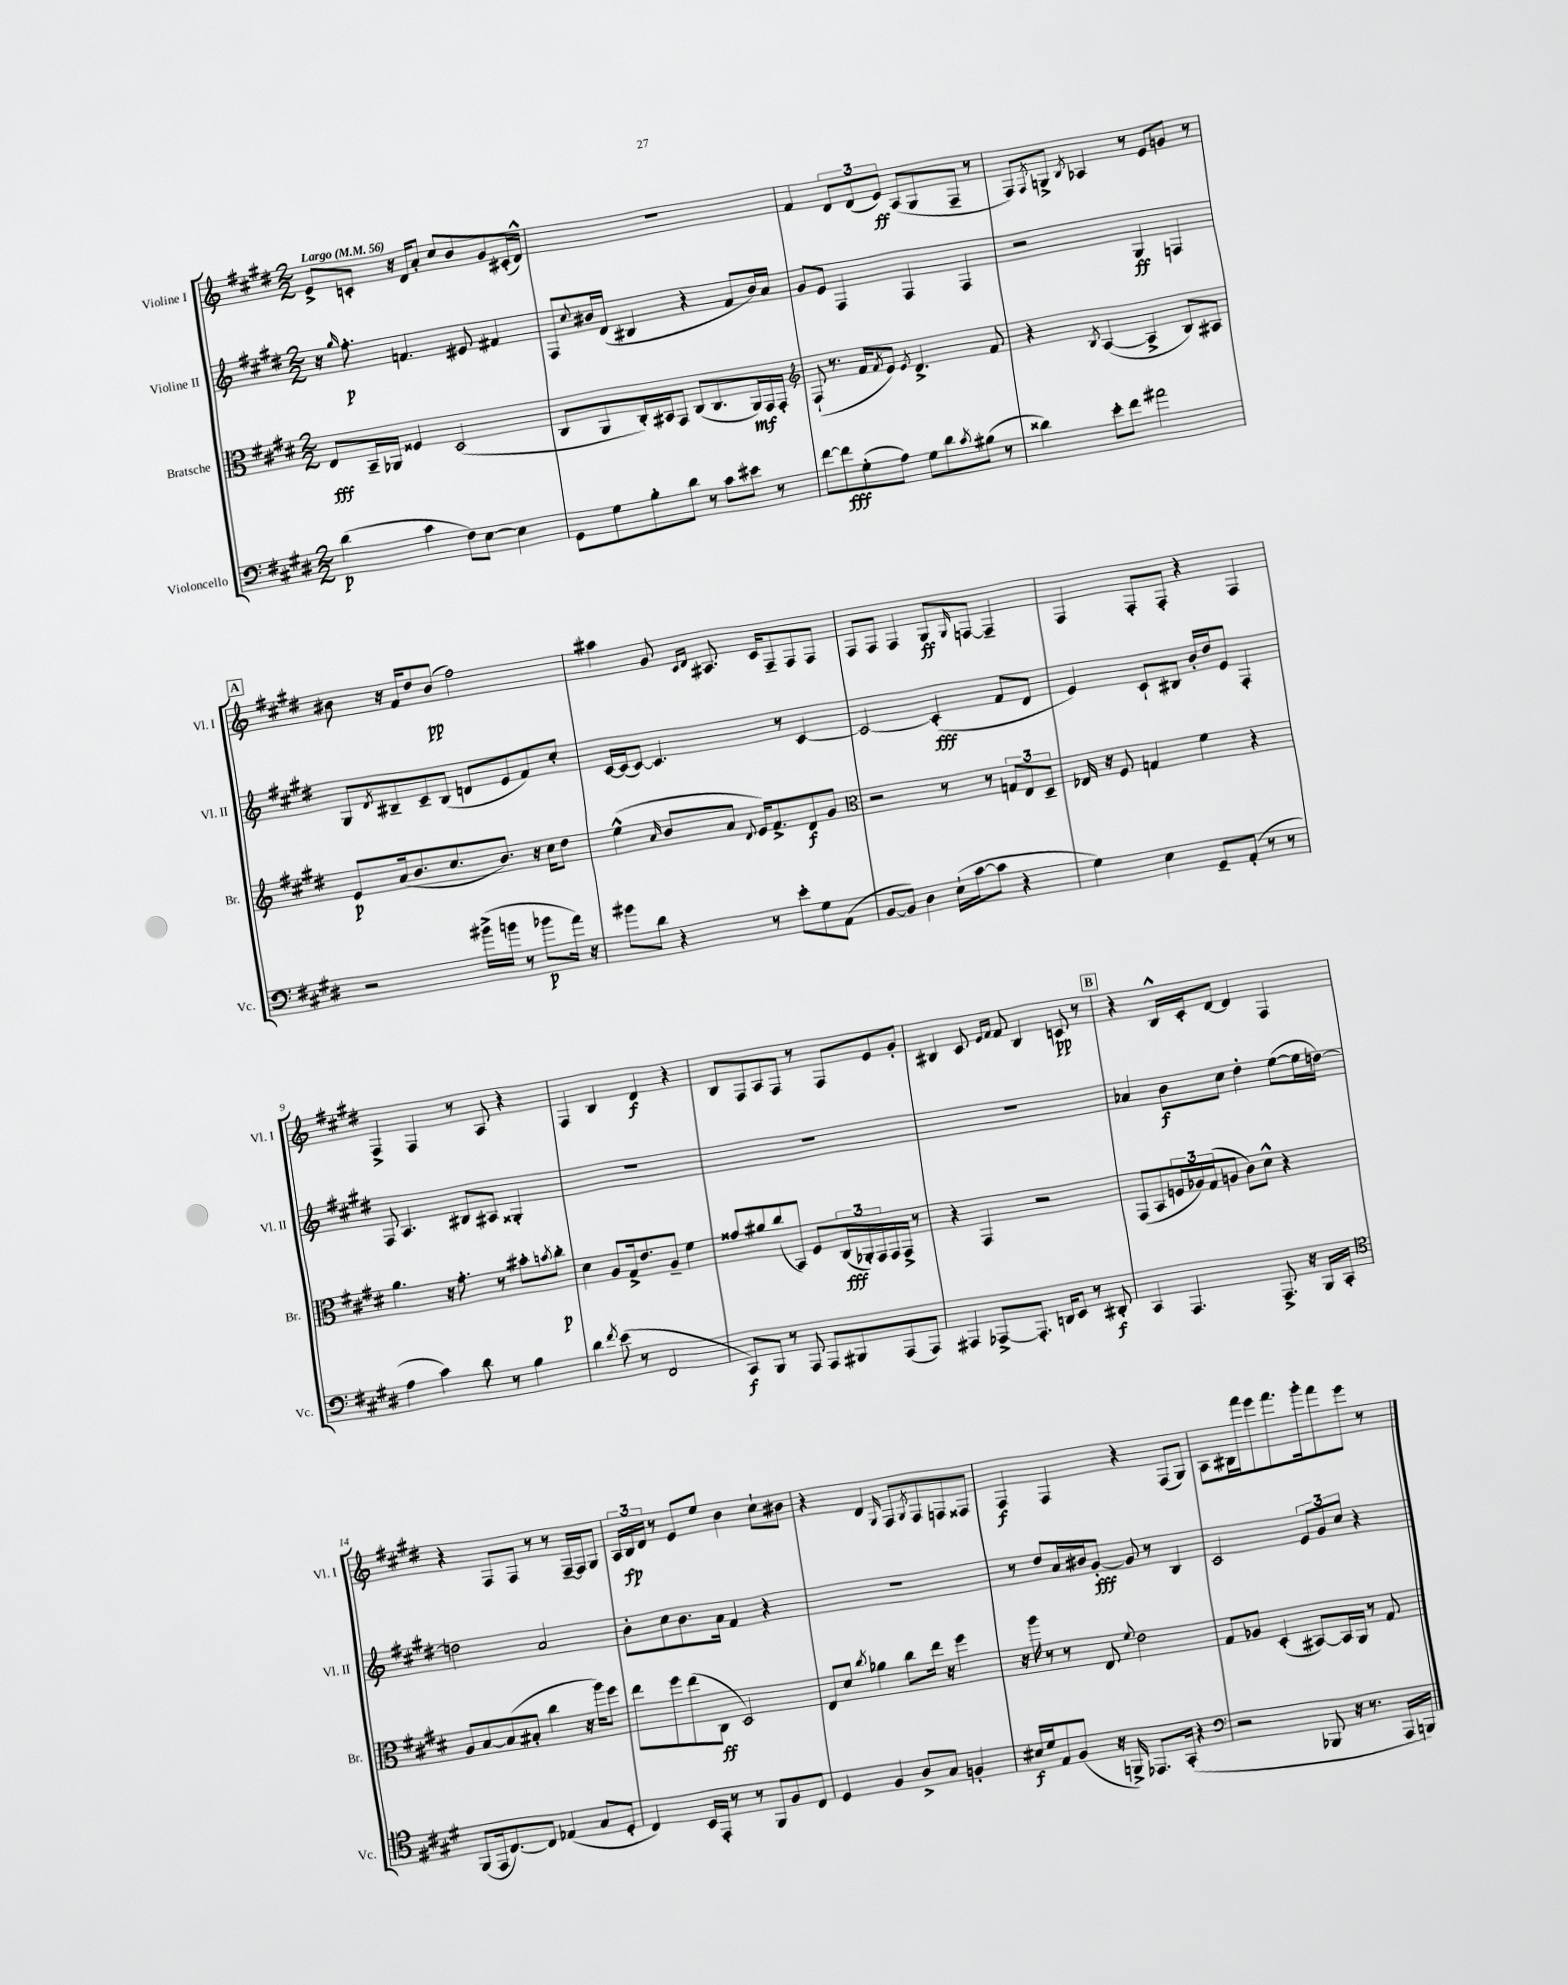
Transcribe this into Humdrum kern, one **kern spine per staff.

**kern	**dynam	**kern	**dynam	**kern	**dynam	**kern	**dynam
*part4	*part4	*part3	*part3	*part2	*part2	*part1	*part1
*staff4	*staff4	*staff3	*staff3	*staff2	*staff2	*staff1	*staff1
*I"Violoncello	*	*I"Bratsche	*	*I"Violine II	*	*I"Violine I	*
*I'Vc.	*	*I'Br.	*	*I'Vl. II	*	*I'Vl. I	*
*clefF4	*	*clefC3	*	*clefG2	*	*clefG2	*
*k[f#c#g#d#]	*	*k[f#c#g#d#]	*	*k[f#c#g#d#]	*	*k[f#c#g#d#]	*
*M2/2	*	*M2/2	*	*M2/2	*	*M2/2	*
*MM56	*	*MM56	*	*MM56	*	*MM56	*
=1	=1	=1	=1	=1	=1	=1	=1
!	!	!	!	!	!	!LO:TX:a:B:t=Largo	!
(4d#\	p	8E/L	fff	16r	.	8e^/L	.
.	.	.	.	16qqgg#/	.	.	.
.	.	.	.	8.ff#'\	p	.	.
.	.	16BB~/L	.	.	.	8cn'/J	.
.	.	16AA-X/JJ	.	.	.	.	.
4c#\	.	4F##X/	.	4.fn/	.	16r	.
.	.	.	.	.	.	16d#/KL	.
.	.	.	.	.	.	8a'/J	.
8F#\L)	.	(2D#/	.	.	.	8cc#/L	.
[8E\J	.	.	.	8e#X/	.	8b/	.
4E\]	.	.	.	4f#X/	.	8g#/	.
.	.	.	.	.	.	(16c#X'/L	.
.	.	.	.	.	.	16d#^^/JJ)	.
=2	=2	=2	=2	=2	=2	=2	=2
8GG#\L	.	8C#/L	.	8F#/L	.	1r	.
.	.	.	.	8qqcc#/	.	.	.
8G#\	.	8AA/	.	16b#X/L	.	.	.
.	.	.	.	(16d#/JJ	.	.	.
8B'\	.	16C#'/L)	.	4B#X/	.	.	.
.	.	16BB#X/J	.	.	.	.	.
8d#\J	.	8GG#/J	.	.	.	.	.
8r	.	(8C#/L	.	4r	.	.	.
8c#\L	.	8.C#/	.	.	.	.	.
8e#X\J	.	.	.	8f#/L	.	.	.
.	.	16AA/L)	mf	.	.	.	.
8r	.	16GG#/	.	16b#/L)	.	.	.
.	.	16GG#'/JJ	.	16a/JJ	.	.	.
=3	=3	=3	=3	=3	=3	=3	=3
*	*	*clefG2	*	*	*	*	*
[8f#\L	.	(8F#`/	.	8g#/L	.	4f#/	.
8f#\]	fff	8.r	.	8e/J	.	.	.
(8G#'\	.	.	.	4F#/	.	12d#/L	.
.	.	16f#/KL	.	.	.	.	.
.	.	.	.	.	.	(12d#/	.
.	.	8qf#/	.	.	.	.	.
8A\J)	.	8e/J)	.	.	.	.	.
.	.	.	.	.	.	12e/J)	ff
.	.	8qe/	.	.	.	.	.
8G#\L	.	4.d#^/	.	4F#/	.	(8A/L	.
8d#\	.	.	.	.	.	8G#/	.
8qc#/	.	.	.	.	.	.	.
(8B#X\J	.	.	.	4F#/	.	8F#~/J	.
8r	.	8f#/	.	.	.	8r	.
=4	=4	=4	=4	=4	=4	=4	=4
4d##X\)	.	4r	.	2r	.	8F#/L)	.
.	.	.	.	.	.	8qF#/	.
.	.	.	.	.	.	8Gn^/J	.
.	.	8qB/	.	.	.	8qB/	.
8e'\L	.	([4A/	.	.	.	4A-X/	.
8f#\J	.	.	.	.	.	.	.
2a#X\	.	4A^/]	.	4G#/	ff	8r	.
.	.	.	.	.	.	8e/L	.
.	.	8B/L)	.	4Fn/	.	8gn/J	.
.	.	8A#X/J	.	.	.	8r	.
!!LO:LB:g=z
!!LO:REH:place=s1:t=A
=5	=5	=5	=5	=5	=5	=5	=5
2r	.	8e/L	p	8G#/L	.	8b#X\	.
.	.	.	.	8qd#/	.	.	.
.	.	(16a/k	.	8B#X~/	.	16r	.
.	.	8.b/	.	.	.	16f#/KL	.
.	.	.	.	8c#~/	.	8dd#/	.
.	.	8.cc#/	.	(8B#/J	.	(8b#/J	pp
(16b#X^\LL	.	.	.	8dn/L	.	2ff#\)	.
16bn\JJ	.	8.b/J)	.	.	.	.	.
8r	.	.	.	8e/	.	.	.
8b-X\L	p	16r	.	8f#/)	.	.	.
.	.	16cc#\KL	.	.	.	.	.
16a\Jk)	.	8dd#\J	.	8cc#'/J	.	.	.
16r	.	.	.	.	.	.	.
=6	=6	=6	=6	=6	=6	=6	=6
8b#X\L	.	(4ee^^\	.	[16c#/LL	.	4aa#X\	.
.	.	.	.	(16c#/J]	.	.	.
8d#\J	.	.	.	[8c#/J)	.	.	.
.	.	16qqa/	.	.	.	.	.
4r	.	8b/L	.	4.c#/]	.	8g#/	.
.	.	.	.	.	.	16qqc#/LL	.
.	.	.	.	.	.	16qqd#/JJ	.
.	.	8a/J	.	.	.	8.A#X/	.
.	.	8qqd#/	.	.	.	.	.
8r	.	16e/KL)	.	.	.	.	.
.	.	8.f#^/	.	.	.	16c#/KL	.
8e'\L	.	.	.	8r	.	8F#~/	.
8G#\	.	8d#/	f	[4c#/	.	8F#/	.
(8AA\J	.	8g#/J	.	.	.	8F#/J	.
=7	=7	=7	=7	=7	=7	=7	=7
*	*	*clefC3	*	*	*	*	*
[8BB/L	.	2r	.	2c#/_	.	8F#/L	.
8BB/J])	.	.	.	.	.	8F#/J	.
4D#\	.	.	.	.	.	4F#/	.
(16E`\LL	.	8r	.	(4c#'/]	fff	8G#/L	ff
[16c#\J	.	.	.	.	.	.	.
.	.	.	.	.	.	16qqG#/	.
8c#\J]	.	8r	.	.	.	[8Fn/J	.
4r	.	12Gn/L	.	8f#/L	.	4F~/]	.
.	.	12E/	.	.	.	.	.
.	.	.	.	8d#/J	.	.	.
.	.	12D#~/J	.	.	.	.	.
=8	=8	=8	=8	=8	=8	=8	=8
4G#\)	.	16E-X/	.	4e/)	.	4F#/	.
.	.	16r	.	.	.	.	.
.	.	8F#/	.	.	.	.	.
4E\	.	4Gn/	.	8c#`/L	.	8F#'/L	.
.	.	.	.	8B#X/J	.	8F#'/J	.
8GG#~/L	.	4f#\	.	16b'/LL	.	4r	.
.	.	.	.	16dd#/J	.	.	.
(8AA'/J	.	.	.	8e/J	.	.	.
8r	.	4r	.	4F#'/	.	4F#/	.
8r	.	.	.	.	.	.	.
!!LO:LB:g=z
=9	=9	=9	=9	=9	=9	=9	=9
4A\	.	4.a\	.	8F#/	.	4F#^/	.
.	.	.	.	4.A/	.	.	.
4c#\)	.	.	.	.	.	4F#/	.
.	.	16r	.	.	.	.	.
.	.	8.g#'\	.	.	.	.	.
8d#\	.	.	.	8B#X/L	.	8r	.
8r	.	8r	.	8A#X/J	.	8A/	.
4B\	.	8b#X'\L	.	4G##X'/	.	4r	.
.	.	8qbn/	.	.	.	.	.
.	.	8cc#'\J	p	.	.	.	.
=10	=10	=10	=10	=10	=10	=10	=10
4d#\	.	4d#\	.	1r	.	4F#/	.
8qf#/	.	.	.	.	.	.	.
(8e\	.	8A/L	.	.	.	4B/	.
8r	.	16G#^/k	.	.	.	.	.
.	.	8.e/	.	.	.	.	.
2FF#/	.	.	.	.	.	4d#/	f
.	.	8A~/J	.	.	.	.	.
.	.	4f#\	.	.	.	4r	.
=11	=11	=11	=11	=11	=11	=11	=11
8CC#/L)	f	8g##X/L	.	1r	.	8B/L	.
8BBB/J	.	8a#X/	.	.	.	8F#/	.
8r	.	(8cc#/	.	.	.	8A/	.
8AAA/	.	8BB/J)	.	.	.	8F#/J	.
8AAA/L	.	8F#/L	.	.	.	8r	.
8BBB#X/	.	(24C#/L	fff	.	.	8F#/L	.
.	.	24AA-X'/)	.	.	.	.	.
.	.	24GG#/	.	.	.	.	.
(8AAA/	.	16GG#/	.	.	.	8e/	.
.	.	16GG#^/JJ	.	.	.	.	.
8AAA/J)	.	8r	.	.	.	8g#'/J	.
=12	=12	=12	=12	=12	=12	=12	=12
4AAA#X/	.	4r	.	1r	.	4B#X/	.
[8AAA-X^/L	.	4GG#/	.	.	.	8c#/	.
.	.	.	.	.	.	16qqe/LL	.
.	.	.	.	.	.	16qqf#/JJ	.
8.AAA-'/J]	.	.	.	.	.	8f#/	.
.	.	2r	.	.	.	4B#/	.
16DDn/KL	.	.	.	.	.	.	.
8EE/J	.	.	.	.	.	.	.
8r	.	.	.	.	.	8cn/	pp
8DD#X'/	f	.	.	.	.	8r	.
!!LO:REH:place=s1:t=B
=13	=13	=13	=13	=13	=13	=13	=13
4CC#/	.	(8GG#/L	.	4a-X/	.	4r	.
.	.	8BB/	.	.	.	.	.
4.AAA/	.	24Fn/L	.	8b\L	f	16B^^/LL	.
.	.	24A-X/)	.	.	.	.	.
.	.	.	.	.	.	16c#'/J	.
.	.	(24G#/J	.	.	.	.	.
.	.	8An/J	.	8cc#\J	.	[8d#/J	.
.	.	8c#\L)	.	4dd#'\	.	4d#/]	.
8.AAA^/	.	8d#^^\J	.	.	.	.	.
.	.	4r	.	([8ee\L	.	4F#/	.
16r	.	.	.	.	.	.	.
16BBB/LL	.	.	.	16ee\L]	.	.	.
16CC#'/JJ	.	.	.	[16ddn\JJ)	.	.	.
!!LO:LB:g=z
=14	=14	=14	=14	=14	=14	=14	=14
*clefC4	*	*	*	*	*	*	*
(8FF#/L	.	8A/L	.	2ddn\]	.	4r	.
16EE/k	.	[8B/	.	.	.	.	.
[8.C#/)	.	.	.	.	.	.	.
.	.	(8B/]	.	.	.	8F#/L	.
8C#/J]	.	8B#X'/J	.	.	.	8F#/J	.
(4E-X/	.	4cc#\	.	2a/	.	8r	.
.	.	.	.	.	.	8r	.
8G#/L	.	16r	.	.	.	[16F#~/LL	.
.	.	16aa\KL)	.	.	.	16F#/J]	.
8D#'/J	.	8ff#\J	.	.	.	8G#/J	.
=15	=15	=15	=15	=15	=15	=15	=15
4C#/)	.	8ee\L	.	8b'\L	.	24A/LL	.
.	.	.	.	.	.	24B/	fp
.	.	.	.	.	.	24d#/JJ	.
.	.	8ff#\	.	8cc#\	.	8r	.
16BB/LL	.	(8ee\	.	8.b\	.	8e/L	.
16EE'/JJ	.	.	.	.	.	.	.
8r	.	8C#\J	ff	.	.	8ee/J	.
.	.	.	.	16a\Jk	.	.	.
8r	.	2D#/)	.	4f#/	.	4b\	.
8FF#/L	.	.	.	.	.	.	.
8F#/	.	.	.	4r	.	8cc#`\L	.
8C#/J	.	.	.	.	.	8b#X\J	.
=16	=16	=16	=16	=16	=16	=16	=16
4D#/	.	8E/L	.	1r	.	4r	.
.	.	8d#/J	.	.	.	.	.
.	.	8qcc#/	.	.	.	.	.
4F#/	.	4a-X\	.	.	.	4d#/	.
.	.	.	.	.	.	16qqG#/	.
8A^/L	.	8cc#\L	.	.	.	8F#/L	.
.	.	.	.	.	.	8qG#/	.
8G#/J	.	16ee\Jk	.	.	.	8F#/	.
.	.	16r	.	.	.	.	.
4Fn'/	.	4ff#\	.	.	.	8Fn/	.
.	.	.	.	.	.	8F##X/J	.
=17	=17	=17	=17	=17	=17	=17	=17
16B#X/LL	f	16r	.	8r	.	4F#/	f
16d#/J	.	16aa\	.	.	.	.	.
8E/	.	8r	.	8dd#/L	.	.	.
(8F#/J	.	8r	.	16a/L	.	4F#/	.
.	.	.	.	16b#X/J	.	.	.
16r	.	8E/	.	[8g#'/J	fff	.	.
16FFn^/)	.	.	.	.	.	.	.
.	.	8qqf#/	.	.	.	.	.
8.EE-X/L	.	2e\	.	8g#/]	.	4r	.
.	.	.	.	8r	.	.	.
(16GG#'/Jk	.	.	.	.	.	.	.
4r	.	.	.	4B/	.	(8F#/L	.
.	.	.	.	.	.	8G#/J)	.
=18	=18	=18	=18	=18	=18	=18	=18
*clefF4	*	*	*	*	*	*	*
2r	.	8G#/L	.	2c#/	.	8A\L	.
.	.	8A-X/J	.	.	.	16B#X\L	.
.	.	.	.	.	.	16fff#\J	.
.	.	(4D#'/	.	.	.	8eee\	.
.	.	.	.	.	.	8.fff#\	.
8BBB-X/	.	[8BB#X/L)	.	12e/L	.	.	.
.	.	.	.	.	.	16ggg#'\k	.
.	.	.	.	12g#/	.	.	.
16r	.	16BB#/L]	.	.	.	8fff#\	.
.	.	.	.	12cc#/J	.	.	.
8.r	.	16AA/JJ	.	.	.	.	.
.	.	8r	.	4r	.	8eee\J	.
16AAA/LL	.	8G#/	.	.	.	8r	.
16BBBn/JJ)	.	.	.	.	.	.	.
==	==	==	==	==	==	==	==
*-	*-	*-	*-	*-	*-	*-	*-
